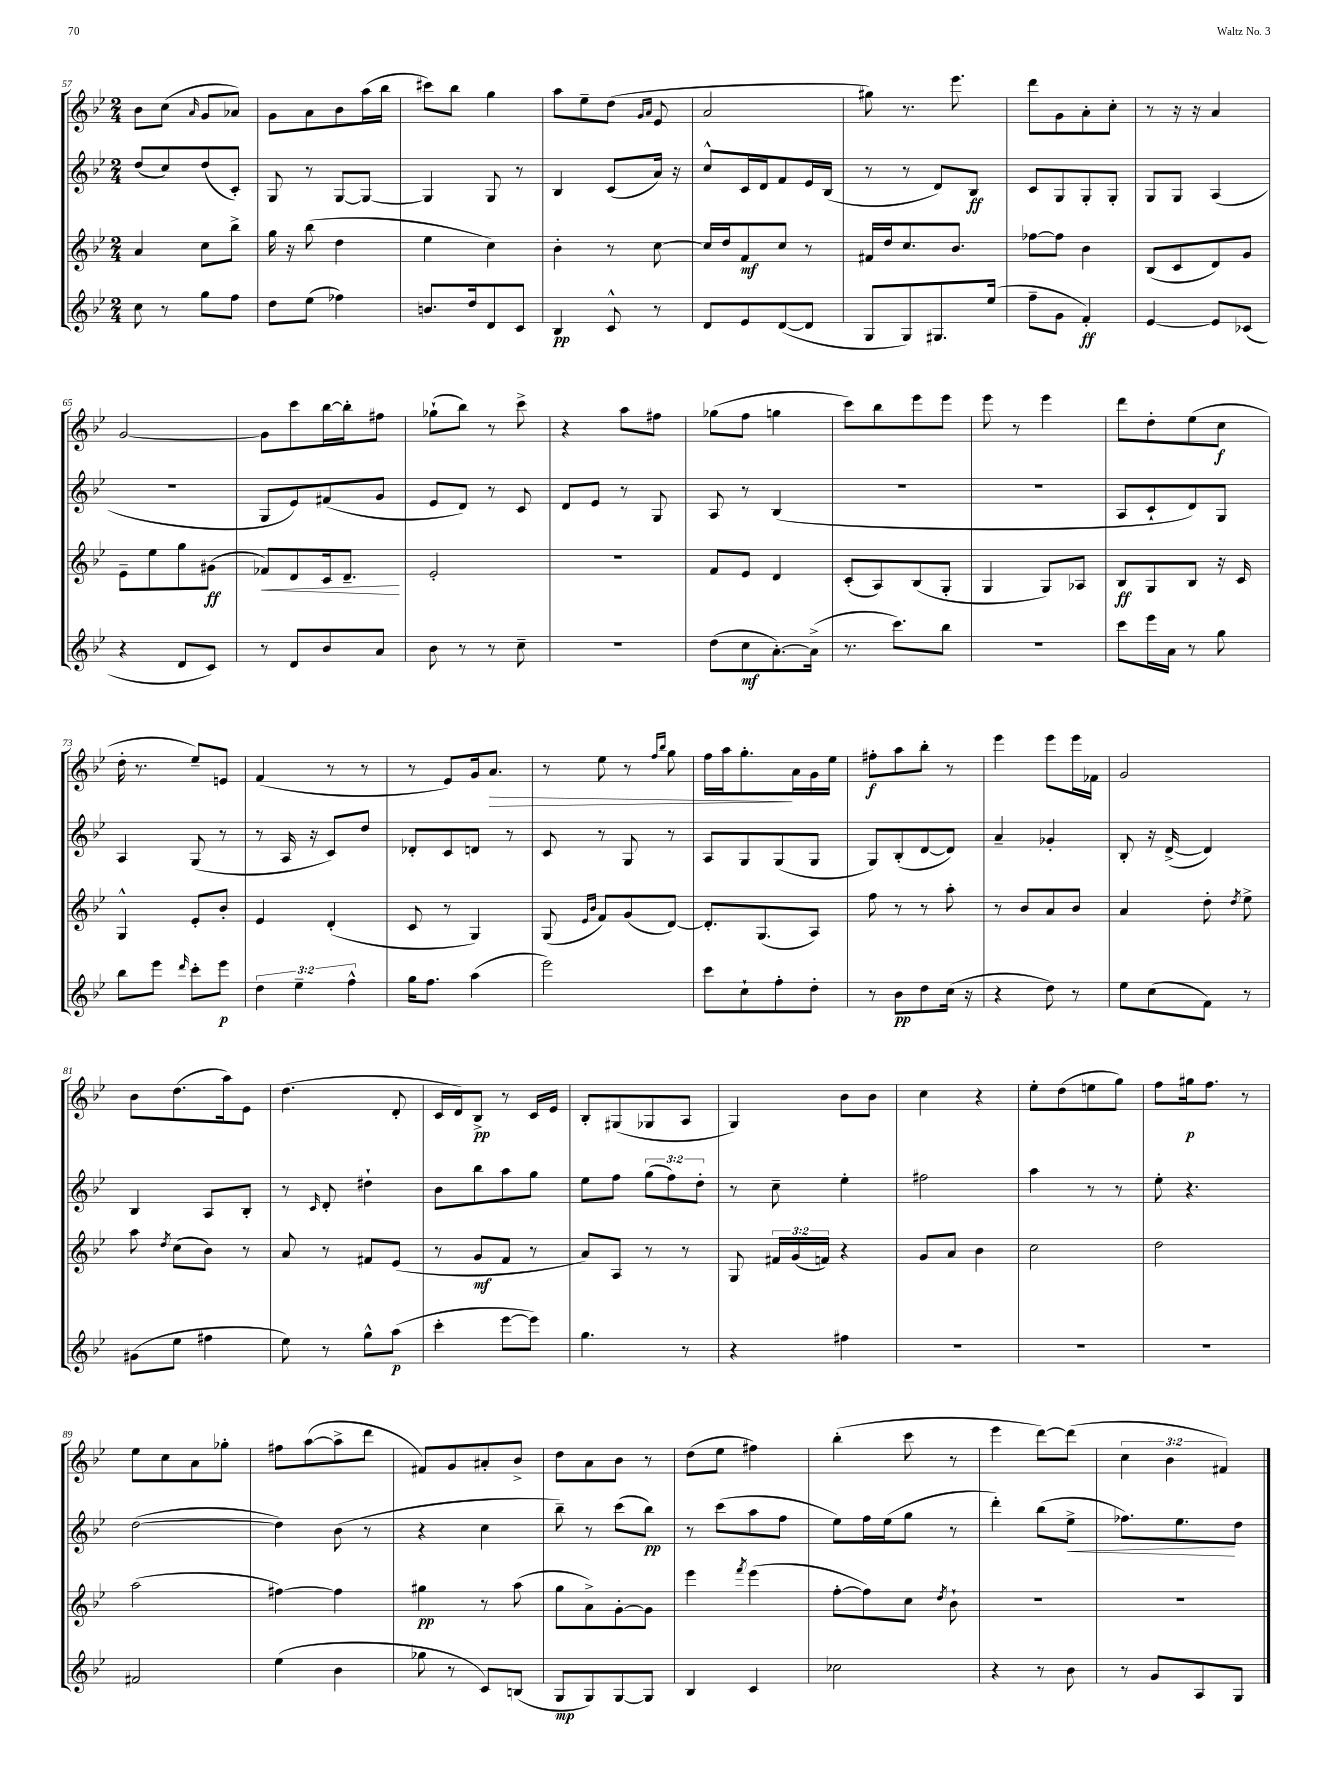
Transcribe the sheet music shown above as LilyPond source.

<<
\new StaffGroup <<
\new Staff = "s0" {
    \clef treble \key bes \major \numericTimeSignature \time 2/4 \override Staff.TupletNumber.text = #tuplet-number::calc-fraction-text
    \autoBeamOff bes'8[ c''8]( \grace { a'16 } g'8[ aes'8]) |
    g'8[ a'8 bes'8 a''16( bes''16] |
    cis'''8[) bes''8] g''4 |
    a''8[ ees''8-- d''8]( \grace { g'16[ a'16] } ees'8 |
    a'2 |
    gis''8) r8. ees'''8. |
    d'''8[ g'8 a'8-. c''8]-. |
    r8 r16 r16 a'4 |
    g'2~ |
    g'8[ c'''8 bes''16~ bes''16-. fis''8] |
    ges''8[-!( bes''8]) r8 c'''8-> |
    r4 a''8[ fis''8] |
    ges''8[( f''8] g''4 |
    c'''8[) bes''8 ees'''8 ees'''8] |
    ees'''8 r8 ees'''4 |
    d'''8[ d''8-. ees''8( c''8]\f |
    d''16-. r8. ees''8[--) e'8] |
    f'4( r8 r8 |
    r8 ees'8[) g'16 a'8.]\> |
    r8 ees''8 r8 \grace { f''16[ bes''16] } g''8 |
    f''16[ a''16 g''8.-.\! a'16 g'16 ees''16] |
    fis''8[-.\f a''8 bes''8]-. r8 |
    ees'''4 ees'''8[ ees'''16 fes'16] |
    g'2 |
    bes'8[ d''8.( a''16) ees'8] |
    d''4.( d'8-. |
    c'16[ d'16) bes8]->\pp r8 c'16[ ees'16] |
    bes8[-. gis8( ges8 a8] |
    g4) bes'8[ bes'8] |
    c''4 r4 |
    ees''8[-. d''8( e''8 g''8]) |
    f''8[ gis''16\p f''8.] r8 |
    ees''8[ c''8 a'8 ges''8]-. |
    fis''8[ a''8~( a''8-> d'''8] |
    fis'8[) g'8 ais'8-. bes'8]-> |
    d''8[ a'8 bes'8] r8 |
    d''8[( ees''8] fis''4) |
    bes''4-.( c'''8 r8 |
    ees'''4 d'''8[~) d'''8]( |
    \tuplet 3/2 { c''4 bes'4 fis'4) } \bar "|." |
}
\new Staff = "s1" {
    \clef treble \key bes \major \numericTimeSignature \time 2/4 \override Staff.TupletNumber.text = #tuplet-number::calc-fraction-text
    \autoBeamOff d''8[( c''8) d''8( c'8]-.) |
    g8 r8 g8[~ g8]~ |
    g4 g8 r8 |
    bes4 c'8[( a'16]) r16 |
    c''8[-^ c'16 d'16 f'8 ees'16 bes16]( |
    r8 r8 d'8[) bes8]\ff |
    c'8[ g8 g8-. g8]-. |
    g8[ g8] a4( |
    r2 |
    g8[ ees'8) fis'8( g'8] |
    ees'8[ d'8]) r8 c'8 |
    d'8[ ees'8] r8 g8 |
    a8 r8 bes4( |
    R2 |
    r2 |
    a8[ c'8-! d'8) g8] |
    a4 g8( r8 |
    r8 a16 r16 c'8[) d''8] |
    des'8[-. c'8 d'8] r8 |
    c'8 r8 g8 r8 |
    a8[ g8 g8( g8] |
    g8[) bes8-.( d'8~ d'8]) |
    a'4-- ges'4-. |
    bes8-. r16 d'16~->( d'4) |
    bes4 a8[ bes8]-. |
    r8 \grace { c'16 } d'8-. dis''4-! |
    bes'8[ bes''8 a''8 g''8] |
    ees''8[ f''8] \tuplet 3/2 { g''8[( f''8) d''8]-. } |
    r8 c''8-- ees''4-. |
    fis''2 |
    a''4 r8 r8 |
    ees''8-. r4. |
    d''2~( |
    d''4) bes'8( r8 |
    r4 c''4 |
    bes''8--) r8 c'''8[( bes''8]\pp) |
    r8 c'''8[( a''8 f''8] |
    ees''8[) f''16 ees''16( g''8] r8 |
    d'''4-.) bes''8[( ees''8]->\< |
    fes''8.[) ees''8.\! d''8] \bar "|." |
}
\new Staff = "s2" {
    \clef treble \key bes \major \numericTimeSignature \time 2/4 \override Staff.TupletNumber.text = #tuplet-number::calc-fraction-text
    \autoBeamOff a'4 c''8[ bes''8]-> |
    g''16 r16 bes''8( d''4 |
    ees''4 c''4) |
    bes'4-. r8 c''8~ |
    c''16[ d''16 f'8\mf c''8] r8 |
    fis'16[ d''16 c''8. bes'8.] |
    fes''8[~ fes''8] bes'4 |
    bes8[( c'8 d'8) g'8] |
    ees'8[-- ees''8 g''8 gis'8]\ff( |
    fes'8[\<) d'8 c'16 d'8.]--\! |
    ees'2-. |
    R2 |
    f'8[ ees'8] d'4 |
    c'8[-.( a8) bes8( g8]-. |
    g4 g8[) aes8] |
    bes8[\ff g8 bes8] r16 c'16 |
    g4-^ ees'8[-. bes'8]-. |
    ees'4 d'4-.( |
    c'8 r8 g4) |
    g8( \grace { ees'16[ bes'16] } f'8[) g'8( d'8]~) |
    d'8.[-. g8.( a8]) |
    f''8 r8 r8 a''8-. |
    r8 bes'8[ a'8 bes'8] |
    a'4 d''8-. \acciaccatura { d''8 } ees''8-> |
    a''8 \acciaccatura { d''8 } c''8[( bes'8]) r8 |
    a'8 r8 fis'8[ ees'8]( |
    r8 g'8[\mf f'8] r8 |
    a'8[) a8] r8 r8 |
    g8 \tuplet 3/2 { fis'16[ g'16( f'16]) } r4 |
    g'8[ a'8] bes'4 |
    c''2 |
    d''2 |
    a''2( |
    fis''4~) fis''4 |
    gis''4\pp r8 a''8( |
    g''8[ a'8->) g'8~-. g'8] |
    ees'''4 \acciaccatura { f'''8 } ees'''4( |
    f''8[~-. f''8) c''8] \acciaccatura { d''8 } bes'8-! |
    r2 |
    r2 \bar "|." |
}
\new Staff = "s3" {
    \clef treble \key bes \major \numericTimeSignature \time 2/4 \override Staff.TupletNumber.text = #tuplet-number::calc-fraction-text
    \autoBeamOff c''8 r8 g''8[ f''8] |
    d''8[ ees''8]( fes''4) |
    b'8.[ d''16 d'8 c'8] |
    bes4\pp c'8-^ r8 |
    d'8[ ees'8 d'8~( d'8] |
    g8[ g8) gis8. ees''16]( |
    f''8[-- g'8] f'4-.\ff) |
    ees'4~ ees'8[ ces'8]( |
    r4 d'8[ c'8]) |
    r8 d'8[ bes'8 a'8] |
    bes'8 r8 r8 c''8-- |
    r2 |
    d''8[( c''8\mf a'8.~-.) a'16]->( |
    r8. c'''8.[) bes''8] |
    R2 |
    c'''8[ ees'''16 a'16] r8 g''8 |
    bes''8[ ees'''8] \grace { d'''16 } c'''8[-. ees'''8]\p |
    \tuplet 3/2 { d''4 ees''4-- f''4-^ } |
    g''16[ f''8.] a''4( |
    ees'''2) |
    c'''8[ c''8-! f''8-. d''8]-. |
    r8 bes'8[\pp d''8 c''16]( r16 |
    r4 d''8) r8 |
    ees''8[ c''8( f'8]) r8 |
    gis'8[( ees''8] fis''4 |
    ees''8) r8 g''8[-^ a''8]\p( |
    c'''4-. ees'''8[~ ees'''8]) |
    g''4. r8 |
    r4 fis''4 |
    R2 |
    R2 |
    R2 |
    fis'2 |
    ees''4( bes'4 |
    ges''8 r8 c'8[) b8]( |
    g8[\mp g8) g8~ g8] |
    bes4 c'4 |
    ces''2 |
    r4 r8 bes'8 |
    r8 g'8[ a8 g8] \bar "|." |
}
>>
>>
\layout { \context { \Score currentBarNumber = #57 } }
